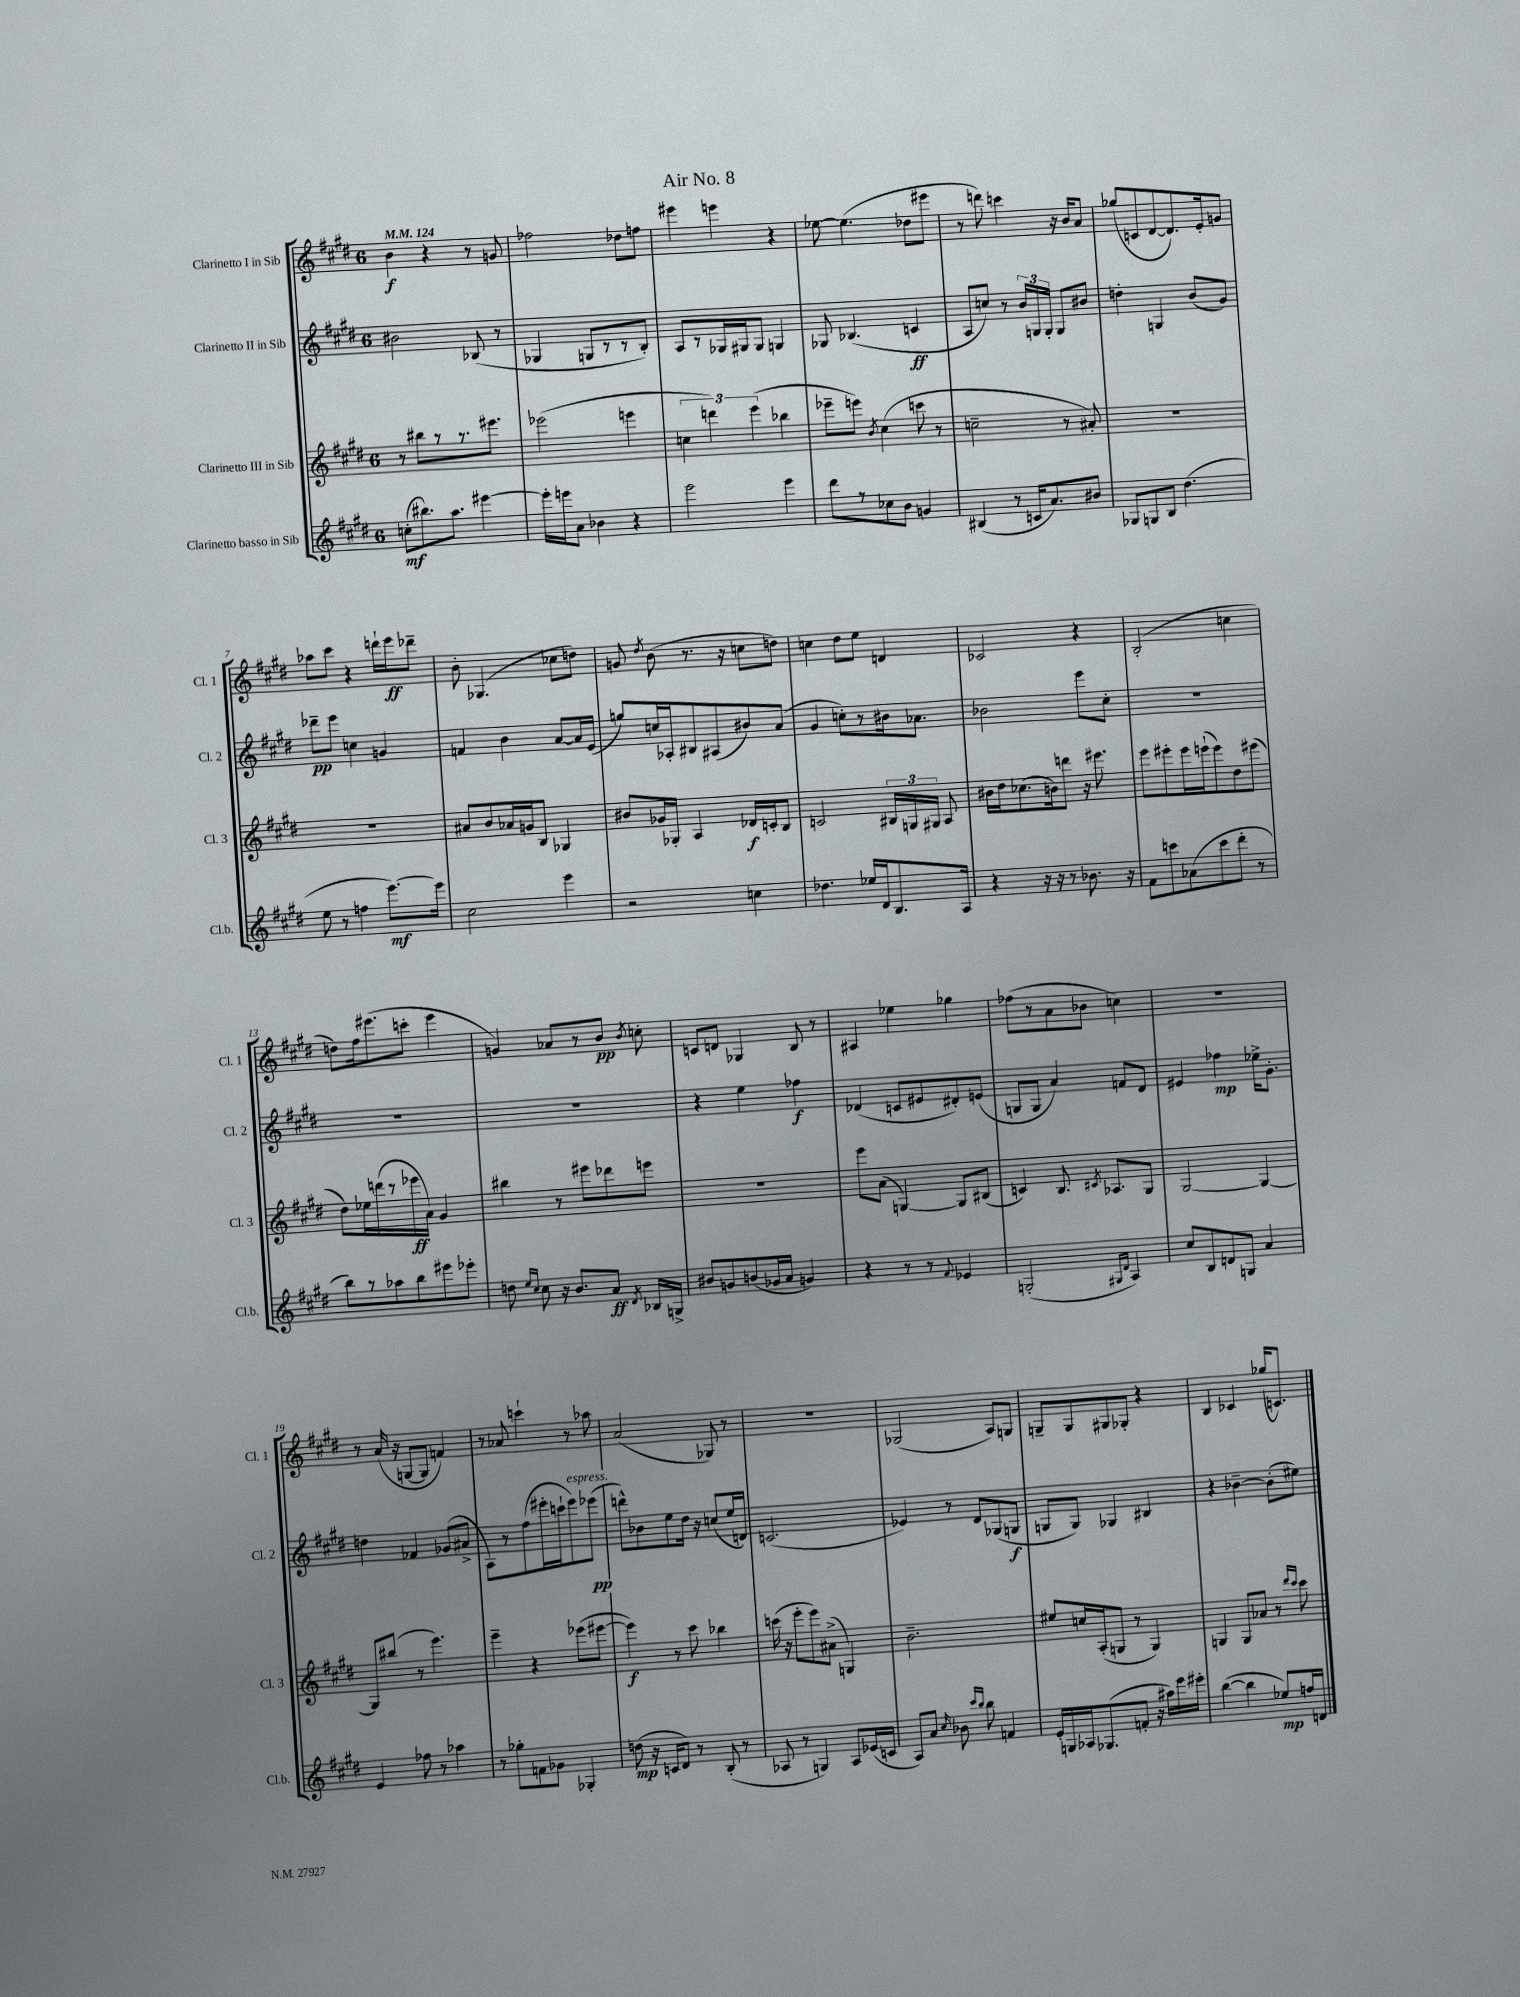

**kern	**dynam	**kern	**dynam	**kern	**dynam	**kern	**dynam
*part4	*part4	*part3	*part3	*part2	*part2	*part1	*part1
*staff4	*staff4	*staff3	*staff3	*staff2	*staff2	*staff1	*staff1
*I"Clarinetto basso in Sib	*	*I"Clarinetto III in Sib	*	*I"Clarinetto II in Sib	*	*I"Clarinetto I in Sib	*
*I'Cl.b.	*	*I'Cl. 3	*	*I'Cl. 2	*	*I'Cl. 1	*
*clefG2	*	*clefG2	*	*clefG2	*	*clefG2	*
*k[f#c#g#d#]	*	*k[f#c#g#d#]	*	*k[f#c#g#d#]	*	*k[f#c#g#d#]	*
*M6/8	*	*M6/8	*	*M6/8	*	*M6/8	*
*MM124	*	*MM124	*	*MM124	*	*MM124	*
=1	=1	=1	=1	=1	=1	=1	=1
(8ccn'\L	mf	8r	.	2b#X\	.	4b\	f
8.bb#X\)	.	8bb#X\L	.	.	.	.	.
.	.	8r	.	.	.	4r	.
8.aa\J	.	.	.	.	.	.	.
.	.	8.r	.	.	.	.	.
[4eee#X\	.	.	.	(8B-X/	.	8r	.
.	.	8.eee#X\J	.	.	.	.	.
.	.	.	.	8r	.	8gn/	.
=2	=2	=2	=2	=2	=2	=2	=2
16eee#'\LL]	.	(2eee-X\	.	4G-X/	.	2ff-X\	.
16eeen\J	.	.	.	.	.	.	.
8a\J	.	.	.	.	.	.	.
4b-X\	.	.	.	8Gn/L	.	.	.
.	.	.	.	8r	.	.	.
4r	.	4eeen\	.	8r	.	8dd-X\L	.
.	.	.	.	8B'/J)	.	8ffn\J	.
=3	=3	=3	=3	=3	=3	=3	=3
2eee\	.	6ccn\	.	8A/L	.	4eee#X\	.
.	.	.	.	8r	.	.	.
.	.	6dddn\)	.	.	.	.	.
.	.	.	.	16G-X/L	.	4eeen\	.
.	.	.	.	16G#X/J	.	.	.
.	.	(6eee\	.	.	.	.	.
.	.	.	.	8G#/J	.	.	.
4eee\	.	4bb-X\	.	4Gn/	.	4r	.
=4	=4	=4	=4	=4	=4	=4	=4
8ddd#\L	.	8eee-X~\L	.	8G-X/	.	[8ee-X\	.
8r	.	8eeen\J)	.	(4.B-X/	.	(4.ee-\]	.
.	.	8qb/	.	.	.	.	.
8cc-X\	.	(4cc#\	.	.	.	.	.
8b\J	.	.	.	.	.	.	.
4gn/	.	8cccn\	.	4cn/	ff	8dd-X\L	.
.	.	8r	.	.	.	8eee#X\J	.
=5	=5	=5	=5	=5	=5	=5	=5
(4B#X/	.	2ccn~\	.	8A/L	.	8r	.
.	.	.	.	8ccn/J)	.	8dddn\)	.
8r	.	.	.	8r	.	4cccn\	.
16cn/KL	.	.	.	24b/LL	.	.	.
.	.	.	.	24Gn/	.	.	.
8.a/)	.	.	.	.	.	.	.
.	.	.	.	24G'/JJ	.	.	.
.	.	8r	.	8G/L	.	16r	.
.	.	.	.	.	.	16b/KL	.
8b#X/J	.	8a#X'/)	.	8b#X/J	.	8a/J	.
=6	=6	=6	=6	=6	=6	=6	=6
8G-X/L	.	2.r	.	4ddn'\	.	(8gg-X/L	.
8Gn/	.	.	.	.	.	8cn/	.
8B/J	.	.	.	4Gn/	.	[8d#/	.
(4.dd#\	.	.	.	.	.	8.d#/])	.
.	.	.	.	(8b/L	.	.	.
.	.	.	.	.	.	16e'/k	.
.	.	.	.	8g#/J)	.	8gn/J	.
!!LO:LB:g=z
=7	=7	=7	=7	=7	=7	=7	=7
8ee\	.	2.r	.	8ddd-X~\L	pp	8aa-X\L	.
8r	.	.	.	8eee\J	.	8ccc#\J	.
4ffn\	.	.	.	4ccn\	.	4r	.
[8.eee\L)	mf	.	.	4gn/	.	16dddn`\LL	.
.	.	.	.	.	.	16eee\J	ff
.	.	.	.	.	.	8ddd-X~\J	.
16eee\Jk]	.	.	.	.	.	.	.
=8	=8	=8	=8	=8	=8	=8	=8
2cc#\	.	8a#X/L	.	4fn/	.	8b'\	.
.	.	8b/	.	.	.	(4.G-X/	.
.	.	16a-X/L	.	4b\	.	.	.
.	.	16gn/J	.	.	.	.	.
.	.	8B/J	.	.	.	.	.
4eee\	.	4G-X/	.	[8a/L	.	8cc-X\L	.
.	.	.	.	16a/L]	.	8ddn\J)	.
.	.	.	.	(16e/JJ	.	.	.
=9	=9	=9	=9	=9	=9	=9	=9
2r	.	8b#X/L	.	8ggn/L)	.	8gn/	.
.	.	.	.	.	.	8qdd#/	.
.	.	16g-X/L	.	16ccn/L	.	(8b\	.
.	.	16G-X'/JJ	.	16A-X'/J	.	.	.
.	.	4A/	.	8B#X/	.	8.r	.
.	.	.	.	(8A#X/	.	.	.
.	.	.	.	.	.	16r	.
4ccn\	.	16d-X/LL	f	8b#X/)	.	8ccn\L	.
.	.	16cn'/J	.	.	.	.	.
.	.	8B/J	.	(8a/J	.	8ddn\J)	.
=10	=10	=10	=10	=10	=10	=10	=10
4.dd-X\	.	2cn/	.	4g#/	.	4ccn\	.
.	.	.	.	8ccn'\L)	.	8dd#\L	.
16ee-X/LL	.	.	.	8r	.	8ee\J	.
16d#/J	.	.	.	.	.	.	.
8.B/	.	24B#X/LL	.	16b#X\k	.	4dn/	.
.	.	24Gn/	.	.	.	.	.
.	.	.	.	8.a-X\J	.	.	.
.	.	24G#X/JJ	.	.	.	.	.
.	.	8A/	.	.	.	.	.
16A/Jk	.	.	.	.	.	.	.
=11	=11	=11	=11	=11	=11	=11	=11
4r	.	16b#X\LL	.	2b-X\	.	2c-X/	.
.	.	16dd#\J	.	.	.	.	.
.	.	(8.cc-X\	.	.	.	.	.
16r	.	.	.	.	.	.	.
16r	.	16bn\k)	.	.	.	.	.
8r	.	8dddn\J	.	.	.	.	.
8.b-X\	.	16r	.	8eee\L	.	4r	.
.	.	8.eee#X\	.	.	.	.	.
.	.	.	.	8cc#'\J	.	.	.
16r	.	.	.	.	.	.	.
=12	=12	=12	=12	=12	=12	=12	=12
8f#\L	.	8eee\L	.	2.r	.	(2B'/	.
8cccn\	.	8eee#X'\	.	.	.	.	.
(8a-X\	.	16eee#\L	.	.	.	.	.
.	.	(16eeen`\J	.	.	.	.	.
8ccc\	.	8eee\)	.	.	.	.	.
8ddd#'\J	.	8dd#\	.	.	.	4ccn\	.
8r	.	(8eee#X\J	.	.	.	.	.
!!LO:LB:g=z
=13	=13	=13	=13	=13	=13	=13	=13
8bb\L)	.	8dd#\L)	.	2.r	.	8ddn\L)	.
8r	.	16ee-X\L	.	.	.	16ff#\k	.
.	.	(16dddn\	.	.	.	(8.eee#X\	.
8aa-X\	.	8r	.	.	.	.	.
8bb\	.	16eee-X\	ff	.	.	8cccn'\J	.
.	.	16a\JJ)	.	.	.	.	.
8eee#X\	.	4g#/	.	.	.	4eee#\	.
8eee-X'\J	.	.	.	.	.	.	.
=14	=14	=14	=14	=14	=14	=14	=14
8ddn\	.	4bb#X\	.	2.r	.	4gn/)	.
16qqee/LL	.	.	.	.	.	.	.
16qqcc#/JJ	.	.	.	.	.	.	.
8cc#\	.	.	.	.	.	.	.
16r	.	8r	.	.	.	8a-X/L	.
8.b/L	.	.	.	.	.	.	.
.	.	8eee#X\L	.	.	.	8r	.
8a/J	ff	8ddd-X\	.	.	.	8b/J	pp
8qd#/	.	.	.	.	.	8qb/	.
16B-X/LL	.	8eeen\J	.	.	.	8ccn'\	.
16Gn^/JJ	.	.	.	.	.	.	.
=15	=15	=15	=15	=15	=15	=15	=15
8b#X/L	.	2.r	.	4r	.	8cn/L	.
8gn/	.	.	.	.	.	8dn/J	.
(8bn/	.	.	.	4ee\	.	4G-X/	.
16g-X/L	.	.	.	.	.	.	.
16a/JJ	.	.	.	.	.	.	.
4gn/)	.	.	.	4ff-X\	f	8B/	.
.	.	.	.	.	.	8r	.
=16	=16	=16	=16	=16	=16	=16	=16
4r	.	8eee\L	.	(4d-X/	.	4A#X/	.
.	.	(8a\J	.	.	.	.	.
8r	.	[4Gn/)	.	8cn/L	.	4ee-X\	.
8r	.	.	.	8e#X/	.	.	.
8qqf#/	.	.	.	.	.	.	.
4e-X/	.	8G/L]	.	8d#X'/)	.	4gg-X\	.
.	.	(8B#X/J	.	(8en/J	.	.	.
=17	=17	=17	=17	=17	=17	=17	=17
(2Gn'/	.	4cn/)	.	8Gn/L	.	(8ff-X\L	.
.	.	.	.	8G/J	.	8r	.
.	.	8.B/	.	4a/)	.	8a\	.
.	.	.	.	.	.	8b-X\J	.
.	.	8qc#X/	.	.	.	.	.
.	.	8.A-X/L	.	.	.	.	.
16qqG#X/LL	.	.	.	.	.	.	.
16qqd#/JJ	.	.	.	.	.	.	.
4A/)	.	.	.	8fn/L	.	4ccn\)	.
.	.	8G#/J	.	8d#/J	.	.	.
=18	=18	=18	=18	=18	=18	=18	=18
8cc#/L	.	[2G#/	.	4e#X/	.	2.r	.
8B/	.	.	.	.	.	.	.
8dn/	.	.	.	4ff-X\	mp	.	.
8Gn/J	.	.	.	.	.	.	.
4a/	.	4G#/_	.	16ee-X^\KL	.	.	.
.	.	.	.	8.g#'\J	.	.	.
!!LO:LB:g=z
=19	=19	=19	=19	=19	=19	=19	=19
4e/	.	8G#/L]	.	4ddn\	.	8r	.
.	.	(8bb#X/J	.	.	.	(16a/	.
.	.	.	.	.	.	16r	.
8ff-X\	.	8r	.	4f-X/	.	[8Gn/L	.
8r	.	4.eee\)	.	.	.	8G/J]	.
4aa-X\	.	.	.	(8g-X/L	.	4fn/)	.
.	.	.	.	8a#X^/J	.	.	.
=20	=20	=20	=20	=20	=20	=20	=20
8r	.	4eee~\	.	8A\L)	.	8r	.
8gg-X'\L	.	.	.	8r	.	8a-X/	.
8fn\	.	4r	.	(8ff#\	.	4cccn`\	.
8g-X\J	.	.	.	16eee#X'\L	.	.	.
.	.	.	.	16cccn`\J	.	.	.
!	!	!	!	!LO:TX:a:i:t=espress.	!	!	!
4G-X'/	.	(8eee-X\L	.	8eee#\)	.	8r	.
.	.	[8eee#X\J	.	(8eee-X\J	pp	8aa-X\	.
=21	=21	=21	=21	=21	=21	=21	=21
(8ddn\	mp	4eee#\])	f	8dddn^^\L)	.	(2a/	.
16r	.	.	.	8b-X\	.	.	.
16cn/KL	.	.	.	.	.	.	.
8d#/J)	.	8r	.	8ee\	.	.	.
8r	.	8ccc#\	.	16dd#\Jk	.	.	.
.	.	.	.	16r	.	.	.
(8B'/	.	4bb-X\	.	(8ccn/L	.	8G-X/)	.
8r	.	.	.	16ee/L	.	8r	.
.	.	.	.	16dn/JJ)	.	.	.
=22	=22	=22	=22	=22	=22	=22	=22
8A-X/	.	(16cccn\	.	(2.cn/	.	2.r	.
.	.	16r	.	.	.	.	.
8r	.	8eee'\L	.	.	.	.	.
4Gn/)	.	8eee\)	.	.	.	.	.
.	.	(8a#X^\J	.	.	.	.	.
8A-/L	.	4Gn/)	.	.	.	.	.
(16e-X/L	.	.	.	.	.	.	.
16cn/JJ	.	.	.	.	.	.	.
=23	=23	=23	=23	=23	=23	=23	=23
8A/L)	.	2.b~\	.	4e-X/)	.	(2G-X/	.
8a/J	.	.	.	.	.	.	.
16qqcc#/	.	.	.	.	.	.	.
8b-X\	.	.	.	8r	.	.	.
16qqccc#/LL	.	.	.	.	.	.	.
16qqbb/JJ	.	.	.	.	.	.	.
8bb\	.	.	.	8d#/L	.	.	.
4fn/	.	.	.	(8G-X/	.	8A/L)	.
.	.	.	.	8Gn/J	f	8Gn/J	.
=24	=24	=24	=24	=24	=24	=24	=24
16e'/LL	.	8ee#X/L	.	8Gn/L	.	8Gn~/L	.
16Gn/	.	.	.	.	.	.	.
16A-X/J	.	16ccn/L	.	8G/J)	.	8G/	.
(8.G-X/	.	(16A'/J	.	.	.	.	.
.	.	8Gn/J	.	4G-X/	.	8G#X/	.
8fn'/J	.	8r	.	.	.	8G-X'/J	.
16r	.	4G/)	.	4B#X/	.	4r	.
16aa#X\LL)	.	.	.	.	.	.	.
16eee\	.	.	.	.	.	.	.
16eee#X'\JJ	.	.	.	.	.	.	.
=25	=25	=25	=25	=25	=25	=25	=25
([4bb\	.	4Gn/	.	4r	.	4B/	.
4bb\]	.	8G/L	.	[4b-X~\	.	4c-X/	.
.	.	8a-X/J	.	.	.	.	.
8ee-X/L)	mp	8r	.	(8b-'\L]	.	(16gg-X/KL	.
.	.	.	.	.	.	8.cn/J)	.
.	.	16qqddd#/LL	.	.	.	.	.
.	.	16qqccc#/JJ	.	.	.	.	.
16ffn/L	.	8ccc#\	.	8ee#X\J)	.	.	.
16dn/JJ	.	.	.	.	.	.	.
==	==	==	==	==	==	==	==
*-	*-	*-	*-	*-	*-	*-	*-
